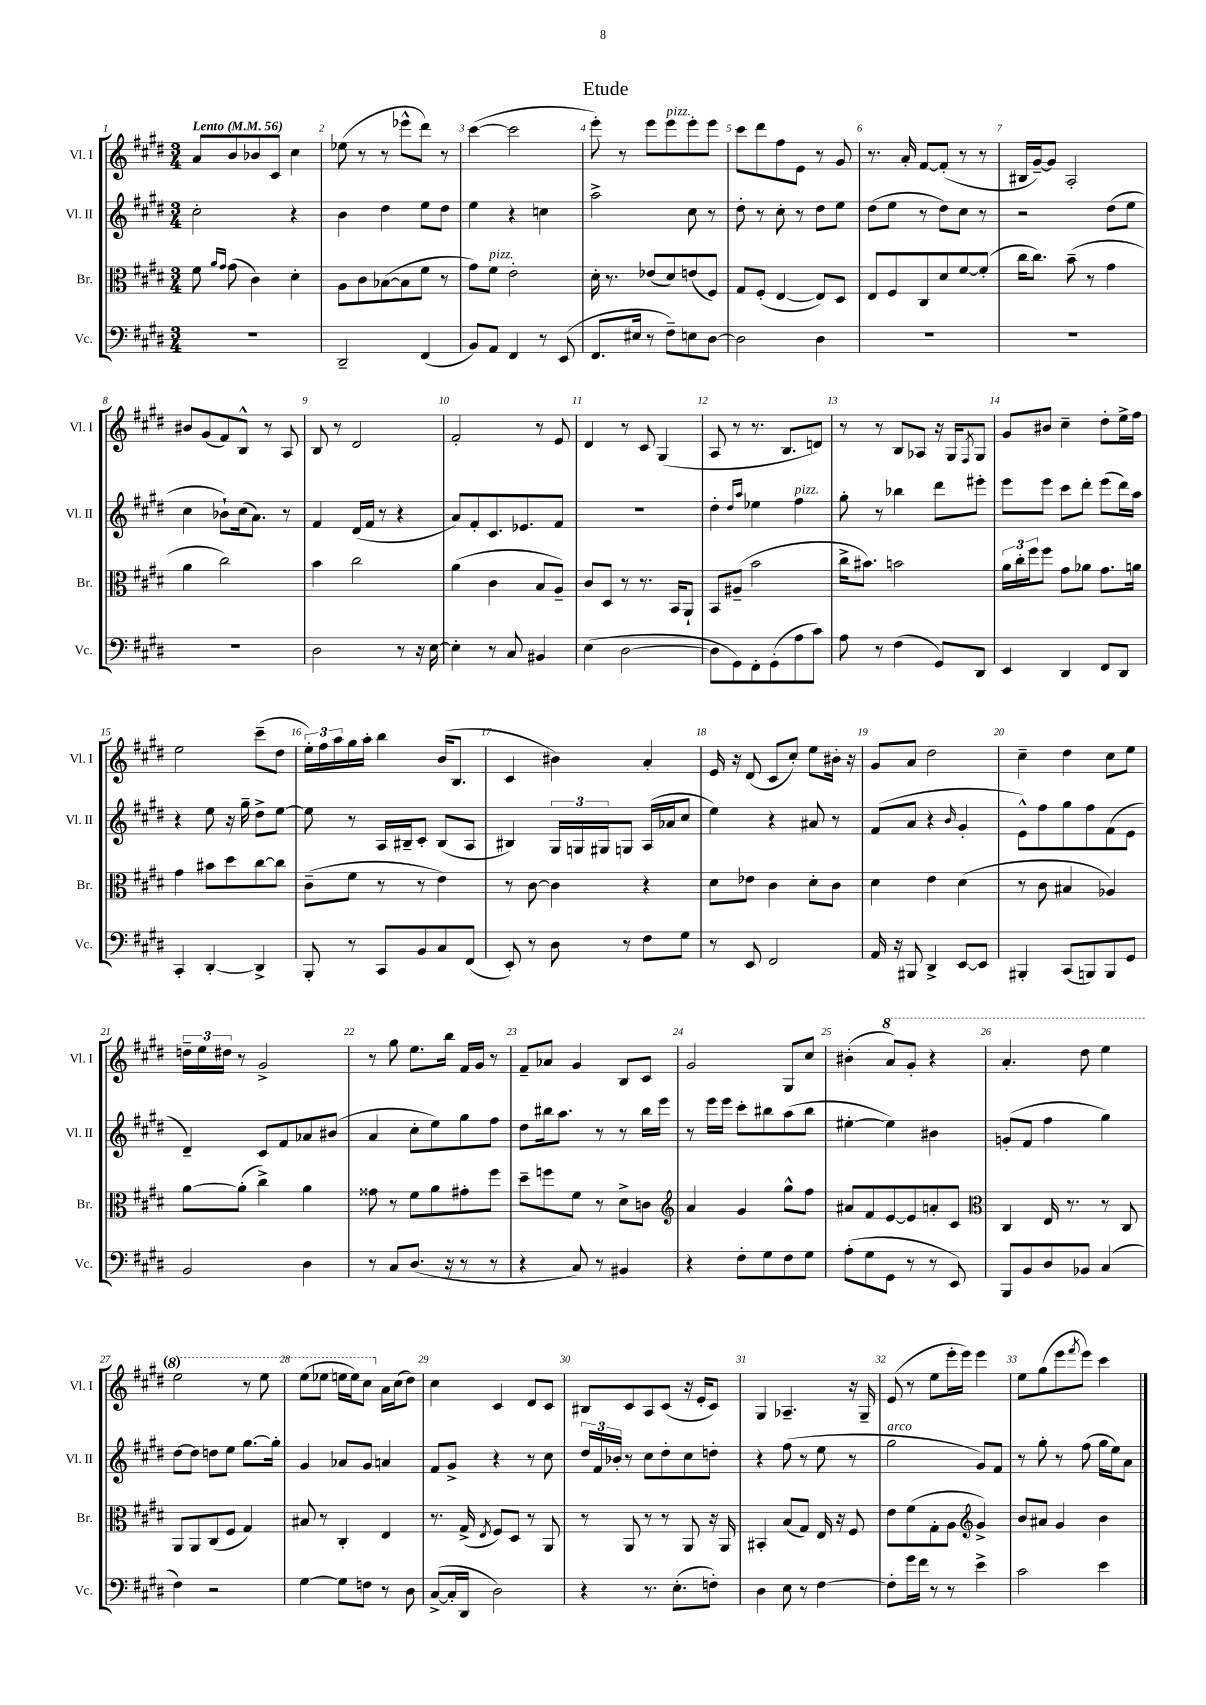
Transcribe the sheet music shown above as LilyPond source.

\header { title = "Etude" }
<<
\new StaffGroup <<
\new Staff = "s0" \with { instrumentName = "Vl. I" shortInstrumentName = "Vl. I" } {
    \clef treble \key e \major \numericTimeSignature \time 3/4 \tempo "Lento" 4 = 56
    a'8 b'8 bes'8 cis'8 cis''4 |
    ees''8( r8 r8 ees'''8-^ dis'''8) r8 |
    cis'''4~( cis'''2 |
    e'''8-.) r8 e'''8 e'''8^\markup { \italic "pizz." } e'''8-. e'''8 |
    cis'''8 dis'''8 fis''8 e'8 r8 gis'8 |
    r8. a'16-. fis'8~ fis'8-.( r8 r8 |
    bis16 gis'16~--) gis'8 a2-. |
    bis'8 gis'8( fis'8) b8-^ r8 a8 |
    b8 r8 dis'2 |
    fis'2-. r8 e'8 |
    dis'4 r8 cis'8 gis4( |
    a8 r8 r8. b8. d'8) |
    r8 r8 b8 aes8 r16 gis16 \acciaccatura { fis8 } gis8 |
    gis'8 bis'8 cis''4-- dis''8-. e''16-> fis''16 |
    e''2 cis'''8--( dis''8 |
    \tuplet 3/2 { e''16-.) fis''16 a''16 } gis''16 a''16-. b''4 b'16( b8. |
    cis'4 bis'4) a'4-. |
    e'16 r16 dis'8( cis'8 cis''8-.) e''8 bis'16-. r16 |
    gis'8 a'8 dis''2 |
    cis''4-- dis''4 cis''8 e''8 |
    \tuplet 3/2 { d''16-- e''16 dis''16 } r8 gis'2-> |
    r8 gis''8 e''8. b''16 fis'16 gis'16 r8 |
    fis'8-- aes'8 gis'4 b8 cis'8 |
    gis'2 gis8 cis''8 |
    bis'4-.( \ottava #1 a''8) gis''8-. r4 |
    a''4.-. dis'''8 e'''4 |
    e'''2 r8 e'''8 |
    e'''8( ees'''8 e'''16 e'''16) cis'''8 \ottava #0 a'16 cis''16( dis''8) |
    cis''4 cis'4 dis'8 cis'8 |
    bis8 cis'8 a8 cis'8( r16 e'16-. cis'8) |
    gis4 aes4.-- r16 gis16-- |
    e'8( r8 e''8 e'''16-. e'''16) e'''4 |
    e''8 gis''8( e'''8 \acciaccatura { fis'''8 } e'''8) cis'''4 \bar "|." |
}
\new Staff = "s1" \with { instrumentName = "Vl. II" shortInstrumentName = "Vl. II" } {
    \clef treble \key e \major \numericTimeSignature \time 3/4
    cis''2-. r4 |
    b'4 dis''4 e''8 dis''8 |
    e''4 r4 c''4 |
    a''2-> cis''8 r8 |
    dis''8-. r8 cis''8-. r8 dis''8 e''8 |
    dis''8( e''8 r8 dis''8) cis''8 r8 |
    r2 dis''8( e''8 |
    cis''4 bes'8-!) cis''16( a'8.) r8 |
    fis'4 dis'16( fis'16 r8 r4 |
    a'8) fis'8-. cis'8. ees'8. fis'8 |
    R2. |
    dis''4-. \grace { dis''16 a''16 } ees''4 fis''4^\markup { \italic "pizz." } |
    gis''8-. r8 bes''4 dis'''8 eis'''8-. |
    e'''8 e'''8 cis'''8 dis'''8-. e'''8( dis'''16) a''16 |
    r4 e''8 r16 gis''16-- dis''8-> e''8~ |
    e''8 r8 a16 bis16-- cis'8-. bis8( a8 |
    bis4) \tuplet 3/2 { gis16 g16 gis16 } g8 a16( aes'16 cis''8 |
    e''4) r4 ais'8 r8 |
    fis'8( a'8 r4 \grace { b'16 } gis'4-. |
    e'8-^) fis''8 gis''8 fis''8 fis'8( e'8 |
    dis'4--) cis'8 fis'8 aes'8 bis'8( |
    a'4 cis''8-. e''8) gis''8 fis''8 |
    dis''8 bis''16 a''8. r8 r8 bis''16 e'''16 |
    r8 e'''16 e'''16 cis'''8-. bis''8 a''8( bis''8 |
    eis''4~-. eis''4) bis'4 |
    g'8-.( fis'8 fis''4 gis''4) |
    dis''8~ dis''8 d''8 e''8 gis''8.~ gis''16-. |
    gis'4 aes'8 gis'8 a'4 |
    fis'8 gis'8-> r4 r8 cis''8 |
    \tuplet 3/2 { dis''16 fis'16 bes'16-. } r8 cis''8 dis''8-. cis''8 d''8-. |
    r4 fis''8( r8 e''8 r8 |
    gis''2^\markup { \italic "arco" } gis'8) fis'8 |
    r8 gis''8-. r8 fis''8( gis''16 e''16) a'8 \bar "|." |
}
\new Staff = "s2" \with { instrumentName = "Br." shortInstrumentName = "Br." } {
    \clef alto \key e \major \numericTimeSignature \time 3/4
    fis'8 \grace { a'16 gis'16 } gis'8( cis'4) dis'4-. |
    a8 cis'8 bes8~( bes8 fis'8 r8 |
    gis'8) fis'8^\markup { \italic "pizz." } e'2-. |
    dis'16-. r8. ees'8( dis'8) e'8( fis8) |
    gis8 fis8-.( e4~ e8) dis8 |
    e8 fis8 cis8 dis'8 fis'8~ fis'8-.( |
    cis''16 cis''8.) b'8--( r8 gis'4 |
    a'4 cis''2) |
    b'4 cis''2 |
    a'4( cis'4 b8 a8--) |
    cis'8 dis8 r8 r8. b,16 a,8-! |
    b,8 ais8--( b'2 |
    cis''16-> bis'8.) b'2 |
    \tuplet 3/2 { a'16 cis''16-. fis''16 } fis''8 gis'8 aes'8 gis'8. a'16 |
    gis'4 bis'8 dis''8 cis''8~ cis''8 |
    cis'8--( fis'8 r8 r8 e'4) |
    r8 cis'8~ cis'4 r4 |
    dis'8 ees'8 cis'4 dis'8-. cis'8 |
    dis'4 e'4 dis'4( |
    r8 cis'8 bis4 aes4) |
    a'8~ a'8-.( cis''4->) a'4 |
    gisis'8 r8 fis'8 a'8 gis'8-. fis''8 |
    dis''8-- f''8 fis'8 r8 dis'8-> c'8 |
    \clef treble a'4 gis'4 gis''8-^ fis''8 |
    ais'8 fis'8 e'8~ e'8 a'8-. cis'8 |
    \clef alto cis4 e16 r8. r8 cis8 |
    a,8 a,8 cis8( fis8 gis4) |
    bis8 r8 cis4-. e4 |
    r8. gis16->( \acciaccatura { e8 } fis8) dis8 r8 a,8 |
    r8 a,8 r8 r8 a,8 r16 a,16 |
    bis,4-. b8( gis8) e16 r16 fis8 |
    e'8 fis'8( gis8-. a8 \clef treble gis'4->) |
    b'8 ais'8 gis'4 b'4 \bar "|." |
}
\new Staff = "s3" \with { instrumentName = "Vc." shortInstrumentName = "Vc." } {
    \clef bass \key e \major \numericTimeSignature \time 3/4
    R2. |
    dis,2-- fis,4( |
    b,8) a,8 fis,4 r8 e,8( |
    fis,8. eis16 r8 fis8--) e8 dis8~ |
    dis2 dis4 |
    R2. |
    R2. |
    R2. |
    dis2 r8 r16 e16~ |
    e4-. r8 cis8 bis,4 |
    e4( dis2~ |
    dis8 gis,8) fis,8-. gis,8-.( a8 cis'8) |
    a8 r8 fis4( gis,8) dis,8 |
    e,4 dis,4 fis,8 dis,8 |
    cis,4-. dis,4~-. dis,4-> |
    b,,8-. r8 cis,8 b,8 cis8 fis,8( |
    e,8-.) r8 dis8 r8 fis8 gis8 |
    r8 e,8 fis,2 |
    a,16 r16 bis,,8 dis,4-> e,8~ e,8 |
    bis,,4-. cis,8( b,,8) b,,8 gis,8 |
    b,2 dis4 |
    r8 cis8 dis8.( r16 r8 r8 |
    r4 cis8) r8 bis,4 |
    r4 fis8-. gis8 fis8 gis8 |
    a8-.( gis8 gis,8 r8 r8 e,8) |
    b,,8 b,8 dis8 bes,8 cis4( |
    fis4) r2 |
    gis4~ gis8 f8 r8 dis8 |
    cis8~->( cis16-. dis,16 dis2) |
    r4 r8. e8.-.( f8-.) |
    dis4 e8 r8 fis4~ |
    fis8-. gis'16 fis'16 r8 r8 e'4-> |
    cis'2 e'4 \bar "|." |
}
>>
>>
\layout { \context { \Score \override BarNumber.break-visibility = ##(#f #t #t) barNumberVisibility = #all-bar-numbers-visible } }
